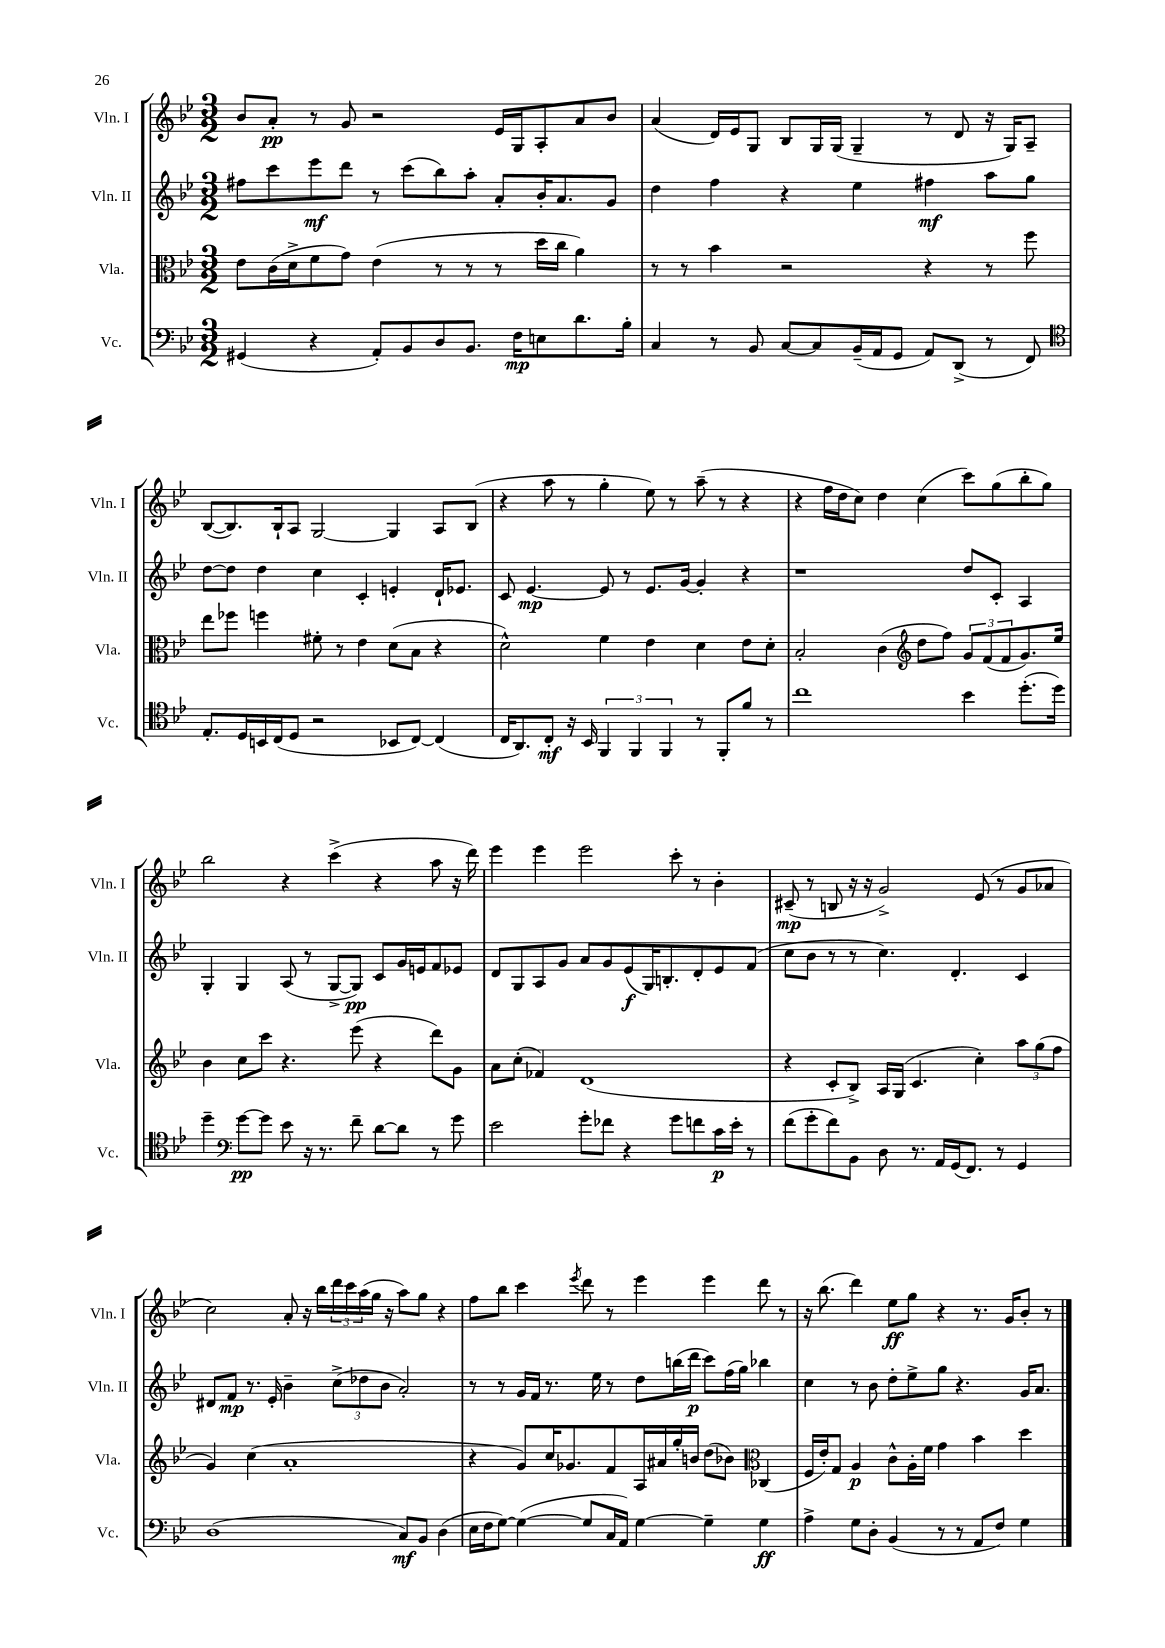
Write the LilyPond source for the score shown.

<<
\new StaffGroup <<
\new Staff = "s0" \with { instrumentName = "Vln. I" shortInstrumentName = "Vln. I" } {
    \clef treble \key bes \major \numericTimeSignature \time 3/2
    bes'8 a'8-.\pp r8 g'8 r2 ees'16 g16 a8-. a'8 bes'8 |
    a'4( d'16) ees'16 g8 bes8 g16 g16( g4-- r8 d'8 r16 g16) a8-- |
    bes8~( bes8.) bes16-! a8 g2~ g4 a8 bes8( |
    r4 a''8 r8 g''4-. ees''8) r8 a''8--( r8 r4 |
    r4 f''16 d''16 c''8) d''4 c''4( c'''8) g''8( bes''8-. g''8) |
    bes''2 r4 c'''4->( r4 a''8 r16 d'''16) |
    ees'''4 ees'''4 ees'''2 c'''8-. r8 bes'4-. |
    cis'8--\mp( r8 b8 r16 r16 g'2->) ees'8( r8 g'8 aes'8 |
    c''2) a'8-. r16 bes''16 \tuplet 3/2 { d'''16 c'''16 a''16( } g''16 r16 a''8) g''8 r4 |
    f''8 bes''8 c'''4 \acciaccatura { ees'''8 } d'''8 r8 ees'''4 ees'''4 d'''8 r8 |
    r16 bes''8.( d'''4) ees''8\ff g''8 r4 r8. g'16 bes'8-. r8 \bar "|." |
}
\new Staff = "s1" \with { instrumentName = "Vln. II" shortInstrumentName = "Vln. II" } {
    \clef treble \key bes \major \numericTimeSignature \time 3/2
    fis''8 c'''8 ees'''8\mf d'''8 r8 c'''8( bes''8) a''8-. a'8-. bes'16-. a'8. g'8 |
    d''4 f''4 r4 ees''4 fis''4\mf a''8 g''8 |
    d''8~ d''8 d''4 c''4 c'4-. e'4-. d'16-! ees'8. |
    c'8 ees'4.~\mp ees'8 r8 ees'8. g'16~ g'4-. r4 |
    r1 d''8 c'8-. a4 |
    g4-. g4 a8( r8 g8~-> g8\pp) c'8 g'16 e'16 f'8 ees'8 |
    d'8 g8 a8 g'8 a'8 g'8 ees'8\f( g16) b8.-. d'8-. ees'8 f'8( |
    c''8 bes'8 r8 r8 c''4.) d'4.-. c'4 |
    dis'8 f'8\mp r8. ees'16-. bes'4-- \tuplet 3/2 { c''8->( des''8 bes'8 } a'2-.) |
    r8 r8 g'16 f'16 r8. ees''16 r8 d''8 b''16( d'''16\p c'''8) f''16( g''16) bes''4 |
    c''4 r8 bes'8 d''8-. ees''8-> g''8 r4. g'16 a'8. \bar "|." |
}
\new Staff = "s2" \with { instrumentName = "Vla." shortInstrumentName = "Vla." } {
    \clef alto \key bes \major \numericTimeSignature \time 3/2
    ees'8 c'16( d'16-> f'8 g'8) ees'4( r8 r8 r8 d''16 c''16 a'4) |
    r8 r8 bes'4 r2 r4 r8 f''8 |
    ees''8 fes''8 f''4 fis'8-. r8 ees'4 d'8( bes8 r4 |
    d'2-^) f'4 ees'4 d'4 ees'8 d'8-. |
    bes2-. c'4( \clef treble d''8 f''8) \tuplet 3/2 { g'8 f'8( f'8 } g'8.) ees''16 |
    bes'4 c''8 c'''8 r4. ees'''8( r4 d'''8) g'8 |
    a'8 c''8-.( fes'4) d'1( |
    r4 c'8-. bes8->) a16 g16( c'4. c''4-.) \tuplet 3/2 { a''8 g''8( f''8 } |
    g'4) c''4( a'1-. |
    r4 g'8) c''16 ges'8. f'8 a16 ais'16 g''16-. b'16 d''8( bes'8) \clef alto ces4( |
    f16 ees'16-.) g8 a4\p c'8-^ a16-. f'16 g'4 bes'4 d''4 \bar "|." |
}
\new Staff = "s3" \with { instrumentName = "Vc." shortInstrumentName = "Vc." } {
    \clef bass \key bes \major \numericTimeSignature \time 3/2
    gis,4( r4 a,8-.) bes,8 d8 bes,8. f16\mp e8 d'8. bes16-. |
    c4 r8 bes,8 c8~ c8 bes,16--( a,16 g,8 a,8) d,8->( r8 f,8) |
    \clef tenor ees8.-. d16 b,16 c16( d8 r2 bes,8 c8~) c4( |
    c16 a,8.) c8-.\mf r16 bes,16 \tuplet 3/2 { f,4 f,4 f,4 } r8 f,8-. f'8 r8 |
    c''1 bes'4 d''8.-.( d''16) |
    d''4-- \clef bass g'8~\pp g'8 ees'8 r16 r8. f'8-- d'8~ d'8 r8 g'8 |
    ees'2 g'8-. fes'8 r4 g'8 f'8 c'16\p ees'16-. r8 |
    f'8( g'8-. f'8) bes,8 d8 r8. a,16 g,16( f,8.) r8 g,4 |
    d1( c8\mf) bes,8 d4( |
    ees16 f16 g8~) g4~( g8 c16 a,16) g4~ g4-- g4\ff |
    a4-> g8 d8-. bes,4( r8 r8 a,8 f8) g4 \bar "|." |
}
>>
>>
\layout { \context { \Score \remove "Bar_number_engraver" } }
